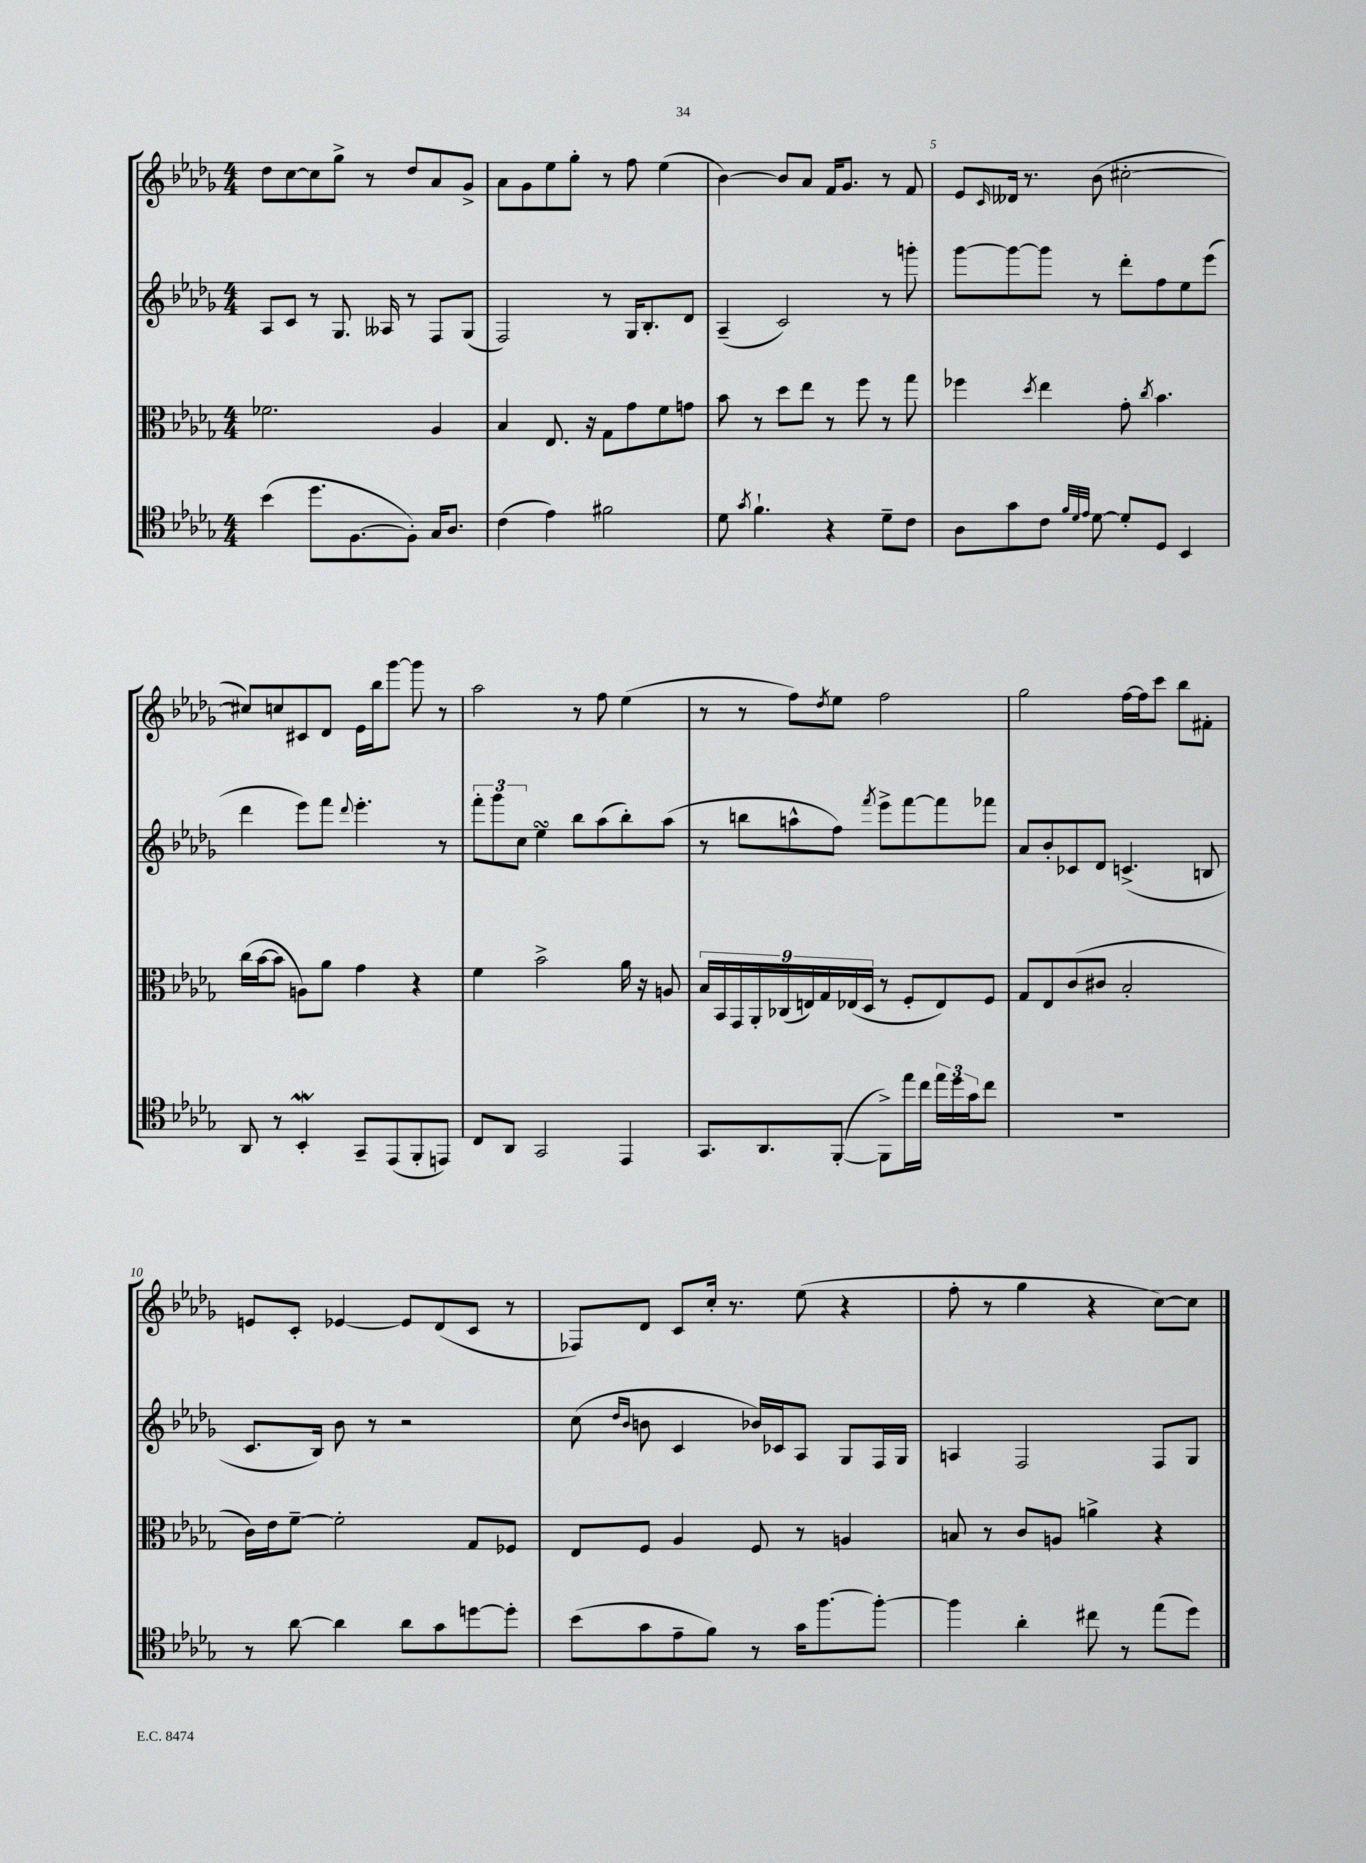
<<
\new StaffGroup <<
\new Staff = "s0" {
    \clef treble \key des \major \numericTimeSignature \time 4/4
    des''8 c''8~ c''8 ges''8-> r8 des''8 aes'8 ges'8-> |
    aes'8 ges'8 ees''8 ges''8-. r8 f''8 ees''4( |
    bes'4~) bes'8 aes'8 f'16 ges'8. r8 f'8 |
    ees'8 \grace { c'16 } deses'16 r8. bes'8( cis''2~-. |
    cis''8) c''8 cis'8 des'8 ees'16 bes''16 ges'''8~ ges'''8 r8 |
    aes''2 r8 f''8 ees''4( |
    r8 r8 f''8) \acciaccatura { des''8 } ees''8 f''2 |
    ges''2 f''16~ f''16 c'''8 bes''8 fis'8-. |
    e'8 c'8-. ees'4~ ees'8 des'8( c'8 r8 |
    fes8) des'8 c'8 c''16-. r8. ees''8( r4 |
    f''8-. r8 ges''4 r4 c''8~) c''8 \bar "|." |
}
\new Staff = "s1" {
    \clef treble \key des \major \numericTimeSignature \time 4/4
    aes8 c'8 r8 ges8. aeses16 r8 f8 ges8( |
    f2) r8 ges16 bes8.-. des'8 |
    aes4--( c'2) r8 g'''8-. |
    ges'''8~ ges'''8~ ges'''8 r8 des'''8-. f''8 ees''8 ees'''8( |
    des'''4 ees'''8) f'''8 \appoggiatura { des'''8 } ees'''4.-. r8 |
    \tuplet 3/2 { f'''8-. ges'''8 c''8 } ees''4\turn bes''8 aes''8( bes''8-.) aes''8( |
    r8 b''8 a''8-^ f''8) \acciaccatura { f'''8 } ees'''8-> f'''8~ f'''8 fes'''8 |
    aes'8 bes'8-. ces'8 des'8 c'4.->( b8 |
    c'8. bes16) bes'8 r8 r2 |
    c''8( \grace { des''16 bes'16 } b'8 c'4 bes'16) ces'16 aes8 ges8 f16 ges16 |
    a4 f2 f8 ges8 \bar "|." |
}
\new Staff = "s2" {
    \clef alto \key des \major \numericTimeSignature \time 4/4
    fes'2. aes4 |
    bes4 ees8. r16 ges8 ges'8 f'8 g'8 |
    bes'8 r8 des''8 ees''8 r8 f''8 r8 ges''8 |
    fes''4 \acciaccatura { des''8 } ees''4 ges'8-. \acciaccatura { c''8 } bes'4. |
    c''16( bes'16~ bes'8 a8) aes'8 ges'4 r4 |
    f'4 bes'2-> aes'16 r16 a8 |
    \tuplet 9/8 { bes16 bes,16 ges,16 aes,16-. ces16( e16) ges16 ees16( des16 } r8 f8-. ees8) f8 |
    ges8 ees8 c'8( cis'8 bes2-. |
    c'16) ees'16 f'8~-- f'2-. ges8 fes8 |
    ees8 f8 aes4 f8 r8 a4 |
    b8 r8 c'8 a8 a'4-> r4 \bar "|." |
}
\new Staff = "s3" {
    \clef tenor \key des \major \numericTimeSignature \time 4/4
    bes'4( des''8. f8.~ f8-.) ges16 aes8. |
    c'4( ees'4) fis'2 |
    des'8 \acciaccatura { ges'8 } f'4.-! r4 des'8-- c'8 |
    aes8 ges'8 c'8 \grace { f'32 des'32 ees'32 } des'8~ des'8-. des8 bes,4 |
    aes,8 r8 bes,4-.\mordent ges,8-- ees,8( f,8-. e,8) |
    c8 aes,8 ges,2 ees,4 |
    ges,8. aes,8. f,8~-.( f,8->) ees''16 c''16 \tuplet 3/2 { ees''16 des''16 ges'16 } c''8 |
    R1 |
    r8 aes'8~ aes'4 aes'8 ges'8 d''8~ d''8-. |
    bes'8( ges'8 ees'8-- f'8) r8 ges'16 f''8.~ f''8~-. |
    f''4 aes'4-. cis''8 r8 ees''8( des''8) \bar "|." |
}
>>
>>
\layout { \context { \Score currentBarNumber = #2 \override BarNumber.break-visibility = ##(#f #t #t) barNumberVisibility = #(every-nth-bar-number-visible 5) } }
